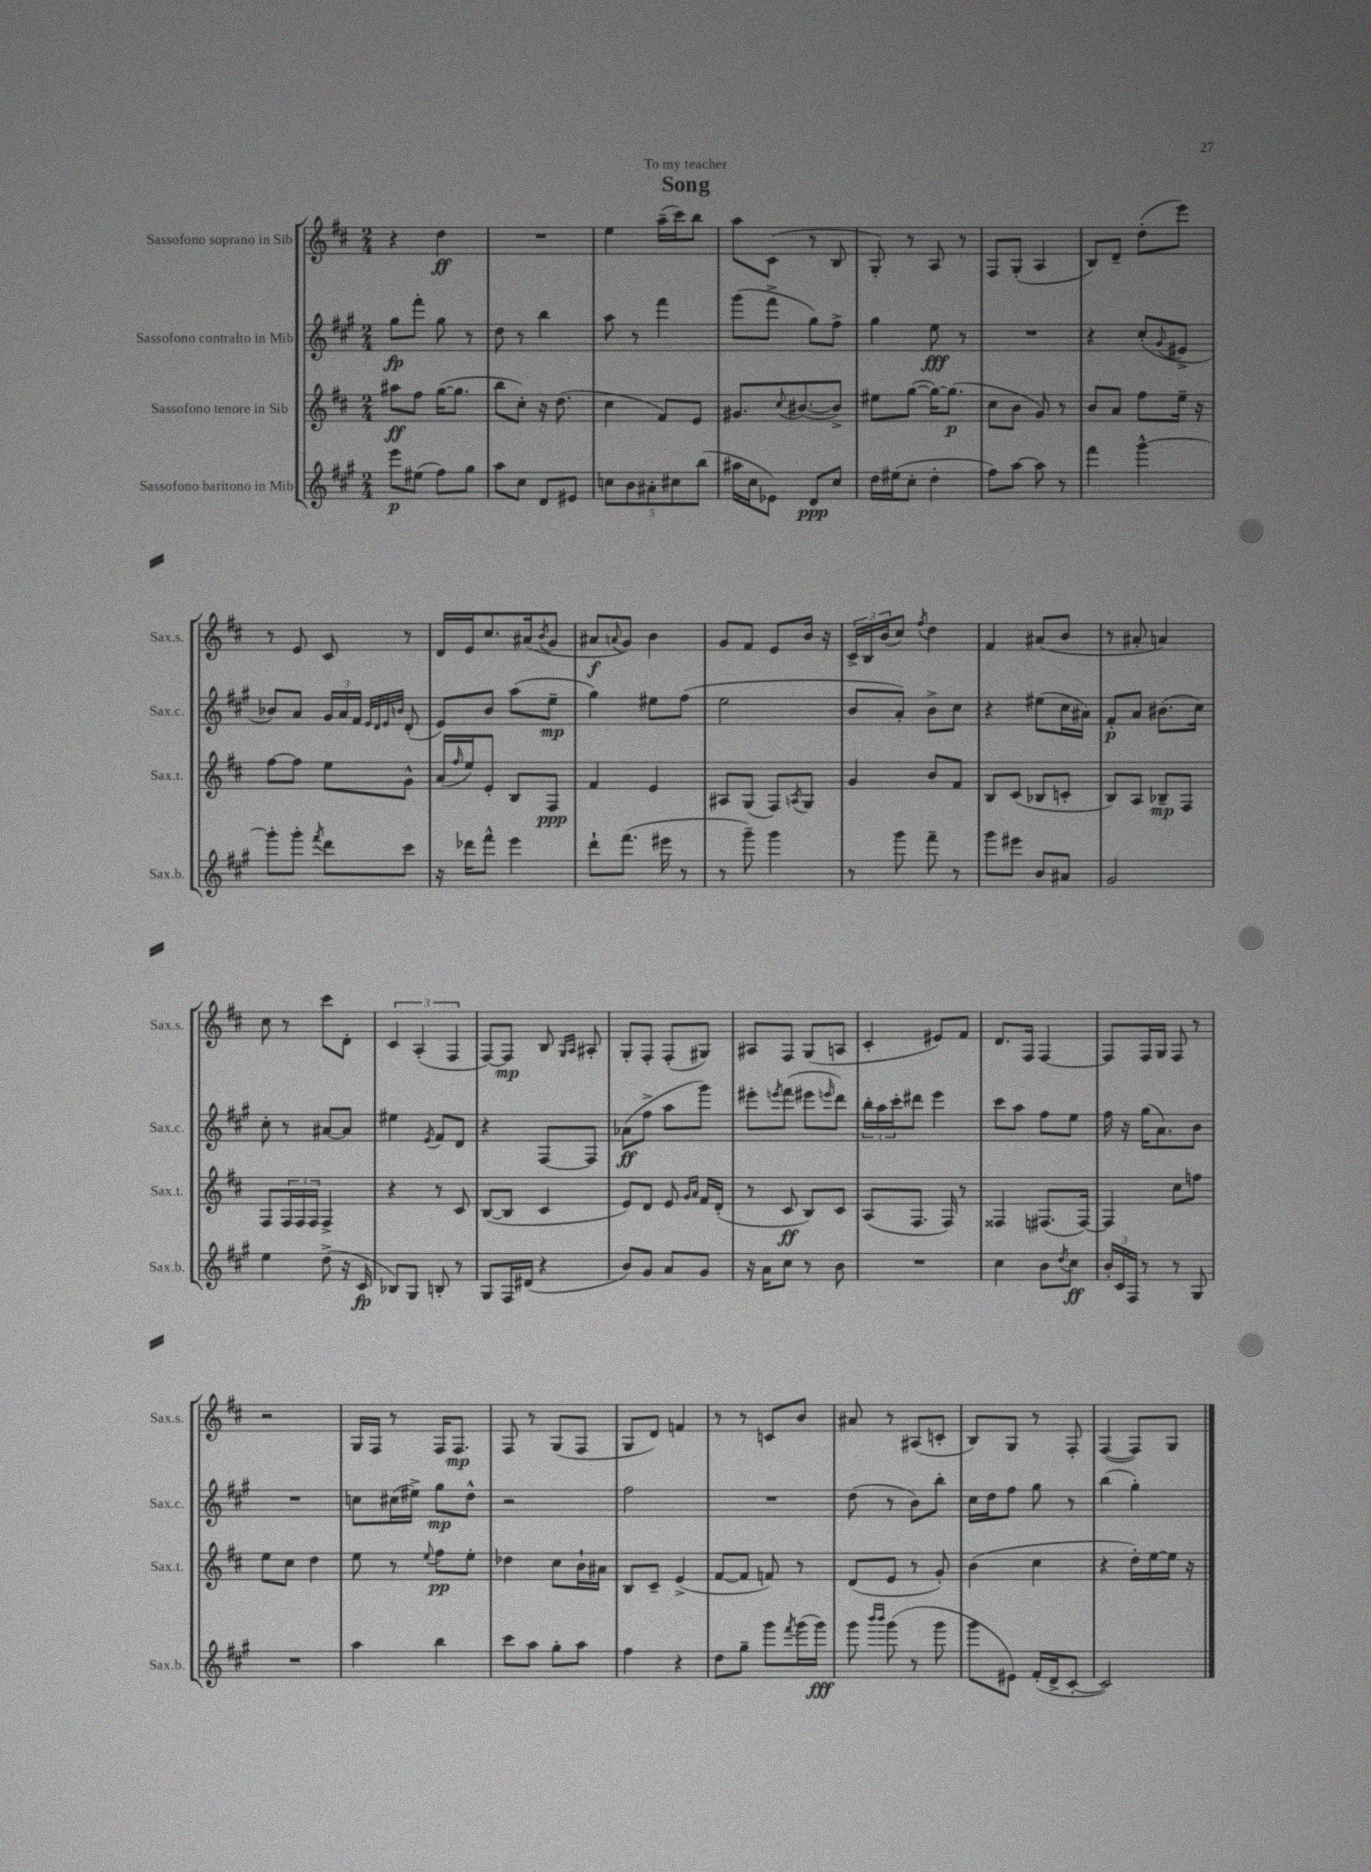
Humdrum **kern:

**kern	**dynam	**kern	**dynam	**kern	**dynam	**kern	**dynam
*part4	*part4	*part3	*part3	*part2	*part2	*part1	*part1
*staff4	*staff4	*staff3	*staff3	*staff2	*staff2	*staff1	*staff1
*I"Sassofono baritono in Mib	*	*I"Sassofono tenore in Sib	*	*I"Sassofono contralto in Mib	*	*I"Sassofono soprano in Sib	*
*I'Sax.b.	*	*I'Sax.t.	*	*I'Sax.c.	*	*I'Sax.s.	*
*clefG2	*	*clefG2	*	*clefG2	*	*clefG2	*
*k[f#c#g#]	*	*k[f#c#]	*	*k[f#c#g#]	*	*k[f#c#]	*
*M2/4	*	*M2/4	*	*M2/4	*	*M2/4	*
=1	=1	=1	=1	=1	=1	=1	=1
8eee\L	p	8aa#X\L	ff	8gg#\L	fp	4r	.
(8ee#X\J	.	8ff#\J	.	8fff#'\J	.	.	.
8ff#\L)	.	([16gg\KL	.	8gg#\	.	4dd\	ff
.	.	8.gg\J]	.	.	.	.	.
8gg#\J	.	.	.	8r	.	.	.
=2	=2	=2	=2	=2	=2	=2	=2
8aa\L	.	8bb\L	.	8dd\	.	2r	.
8cc#\J	.	8cc#'\J)	.	8r	.	.	.
8d/L	.	16r	.	4bb\	.	.	.
.	.	(8.dd\	.	.	.	.	.
8e#X/J	.	.	.	.	.	.	.
=3	=3	=3	=3	=3	=3	=3	=3
10ccn\L	.	4cc#\	.	8aa\	.	4ee\	.
10b\	.	.	.	.	.	.	.
.	.	.	.	8r	.	.	.
10a#X'\	.	.	.	.	.	.	.
.	.	8f#/L)	.	4fff#\	.	(16aa~\LL	.
10cc#X\	.	.	.	.	.	.	.
.	.	.	.	.	.	16ccc#\J)	.
.	.	8e/J	.	.	.	8bb\J	.
(10bb\J	.	.	.	.	.	.	.
=4	=4	=4	=4	=4	=4	=4	=4
16aa#X\LL	.	8.g#X/L	.	(8ggg#\L	.	8aa\L	.
16cc#\J	.	.	.	.	.	.	.
8e-X\J)	.	.	.	8fff#^\J	.	(8c#\J	.
.	.	8qqcc#/	.	.	.	.	.
.	.	([8.b#X/	.	.	.	.	.
8d/L	ppp	.	.	8gg#\L)	.	8r	.
8cc#/J	.	8b#^/J])	.	8ff#^\J	.	8B/	.
=5	=5	=5	=5	=5	=5	=5	=5
16dd\LL	.	8ee#X\L	.	4gg#\	.	8G'/)	.
(16ee#X\J	.	.	.	.	.	.	.
8cc#'\J	.	([8gg\J	.	.	.	8r	.
4dd'\	.	16gg\KL_)	.	8ee\	fff	8A/	.
.	.	(8.gg\J]	p	.	.	.	.
.	.	.	.	8r	.	8r	.
=6	=6	=6	=6	=6	=6	=6	=6
8ff#\L)	.	8cc#\L	.	2r	.	8F#/L	.
[8aa\J	.	8b\J	.	.	.	(8G'/J	.
8aa\]	.	8g/)	.	.	.	4A/	.
8r	.	8r	.	.	.	.	.
=7	=7	=7	=7	=7	=7	=7	=7
4fff#\	.	8b/L	.	4r	.	8B/L)	.
.	.	8a/J	.	.	.	8d~/J	.
[4ggg#^^\	.	8ff#\L	.	(8cc#'/L	.	(8dd'\L	.
.	.	.	.	8qqg#/	.	.	.
.	.	16ee~\Jk	.	8e#X^/J	.	8eee\J)	.
.	.	16r	.	.	.	.	.
!!LO:LB:g=z
=8	=8	=8	=8	=8	=8	=8	=8
8ggg#'\L]	.	[8ff#\L	.	8b-X/L)	.	8r	.
8ggg#'\J	.	8ff#\J]	.	8a/J	.	8e/	.
8qfff#/	.	.	.	.	.	.	.
8ddd\L	.	8ee\L	.	24g#/LL	.	8c#/	.
.	.	.	.	24a/	.	.	.
.	.	.	.	24f#/JJ	.	.	.
.	.	.	.	32qqe/LLL	.	.	.
.	.	.	.	32qqd/	.	.	.
.	.	.	.	32qqe/	.	.	.
.	.	.	.	32qqbn/JJJ	.	.	.
8ccc#\J	.	8g^^\J	.	(8d'/	.	8r	.
=9	=9	=9	=9	=9	=9	=9	=9
16r	.	(16a/LL	.	8e/L)	.	16d/LL	.
.	.	16qqff#/	.	.	.	.	.
16ddd-X\KL	.	16ee/J)	.	.	.	16e/J	.
8fff#^^\J	.	8e'/J	.	8b/J	.	8.cc#/	.
4eee\	.	8B/L	.	(8aa\L	.	.	.
.	.	.	.	.	.	(16a#X/k	.
.	.	.	.	.	.	8qb/	.
.	.	8F#/J	ppp	8ee~\J	mp	8g/J	.
=10	=10	=10	=10	=10	=10	=10	=10
8ddd`\L	.	4f#/	.	4gg#\)	.	8a#X/L	f
.	.	.	.	.	.	8qqan/	.
(8.fff#\J	.	.	.	.	.	8g/J)	.
.	.	4e/	.	8ee#X\L	.	4b\	.
16eee#X\	.	.	.	.	.	.	.
8r	.	.	.	(8ff#\J	.	.	.
=11	=11	=11	=11	=11	=11	=11	=11
8r	.	8A#X/L	.	2ee\	.	8g/L	.
8ggg#~\)	.	(8G/J	.	.	.	8f#/J	.
4ggg#\	.	8F#/L)	.	.	.	8e/L	.
.	.	8qAn/	.	.	.	.	.
.	.	8G/J	.	.	.	16b/Jk	.
.	.	.	.	.	.	16r	.
=12	=12	=12	=12	=12	=12	=12	=12
8r	.	4g/	.	8b/L	.	24c#^/LL	.
.	.	.	.	.	.	24B/	.
.	.	.	.	.	.	(24b/J	.
8ggg#\	.	.	.	8a'/J)	.	8cc#/J)	.
.	.	.	.	.	.	8qff#/	.
8fff#~\	.	8b/L	.	8b^\L	.	4dd\	.
8r	.	8f#/J	.	8cc#\J	.	.	.
=13	=13	=13	=13	=13	=13	=13	=13
8ggg#\L	.	8B/L	.	4r	.	4f#/	.
8eee#X\J	.	(8c#/J	.	.	.	.	.
8b/L	.	8B-X/L	.	(8ee#X\L	.	(8a#X/L	.
8a#X/J	.	8cn'/J	.	16cc#\L	.	8b/J	.
.	.	.	.	16a#X\JJ)	.	.	.
=14	=14	=14	=14	=14	=14	=14	=14
2g#/	.	8B/L)	.	8f#'/L	p	8r	.
.	.	8A/J	.	8a/J	.	8a#X'/	.
.	.	8B-X~/L	mp	(8.b#X\L	.	4an/)	.
.	.	8F#/J	.	.	.	.	.
.	.	.	.	16cc#\Jk)	.	.	.
!!LO:LB:g=z
=15	=15	=15	=15	=15	=15	=15	=15
4ee\	.	8F#/L	.	8cc#'\	.	8cc#\	.
.	.	24F#/L	.	8r	.	8r	.
.	.	24F#/	.	.	.	.	.
.	.	24F#/JJ	.	.	.	.	.
(8dd^\	.	4F#^/	.	[8a#X/L	.	8ccc#\L	.
16r	.	.	.	8a#/J]	.	8d'\J	.
16c#/	fp	.	.	.	.	.	.
=16	=16	=16	=16	=16	=16	=16	=16
8B-X/L)	.	4r	.	4ee#X\	.	6c#/	.
8G#/J	.	.	.	.	.	.	.
.	.	.	.	.	.	(6A'/	.
.	.	.	.	8qe/	.	.	.
8Bn'/	.	8r	.	8f#/L	.	.	.
.	.	.	.	.	.	6F#/	.
8r	.	8c#/	.	8d/J	.	.	.
=17	=17	=17	=17	=17	=17	=17	=17
8G#/L	.	([8B/L	.	4r	.	[8F#/L)	.
16F#/L	.	8B/J]	.	.	.	8F#/J]	mp
(16d#X/JJ	.	.	.	.	.	.	.
4r	.	4c#/	.	[8F#/L	.	8B/	.
.	.	.	.	.	.	16qqG/LL	.
.	.	.	.	.	.	16qqA/JJ	.
.	.	.	.	8F#/J]	.	8A#X'/	.
=18	=18	=18	=18	=18	=18	=18	=18
8b/L)	.	8e/L)	.	(8a-X\L	ff	8G'/L	.
8g#/J	.	8d/J	.	8ff#^\J	.	8F#'/J	.
8a/L	.	8e/	.	8aa\L	.	(8F#'/L	.
.	.	16qqg/LL	.	.	.	.	.
.	.	16qqa/JJ	.	.	.	.	.
8g#/J	.	16f#/LL	.	8ggg#\J)	.	8G#X/J)	.
.	.	(16d'/JJ	.	.	.	.	.
=19	=19	=19	=19	=19	=19	=19	=19
16r	.	8r	.	8eee#X'\L	.	8A#X/L	.
16a\KL	.	.	.	.	.	.	.
.	.	.	.	8qeeen/	.	.	.
8cc#\J	.	8c#/	ff	(8fff#\J	.	8F#/J	.
8r	.	8B/L)	.	8eee#X\L	.	(8G/L	.
.	.	.	.	16qqeeen/	.	.	.
8b\	.	8c#/J	.	8ddd\J)	.	8An/J	.
=20	=20	=20	=20	=20	=20	=20	=20
2r	.	(8A/L	.	24bb'\LL	.	4c#'/	.
.	.	.	.	24aa\	.	.	.
.	.	.	.	24ccc#'\J	.	.	.
.	.	8.F#/J	.	8ddd#X\J	.	.	.
.	.	.	.	4eee\	.	8e#X/L)	.
.	.	16F#/)	.	.	.	.	.
.	.	8r	.	.	.	8f#/J	.
=21	=21	=21	=21	=21	=21	=21	=21
4cc#\	.	4F##X/	.	8ccc#\L	.	8.d/L	.
.	.	.	.	8aa\J	.	.	.
.	.	.	.	.	.	16F#/Jk	.
8b\L	.	(8.F#X/L	.	8ff#\L	.	[4F#/	.
8qdd/	.	.	.	.	.	.	.
8cc#\J	ff	.	.	8ee\J	.	.	.
.	.	[16F#/Jk)	.	.	.	.	.
=22	=22	=22	=22	=22	=22	=22	=22
24b'/LL	.	4F#/]	.	16ff#\	.	8F#/L]	.
24c#/	.	.	.	.	.	.	.
.	.	.	.	16r	.	.	.
24F#/JJ	.	.	.	.	.	.	.
8r	.	.	.	(16gg#\KL	.	16F#/L	.
.	.	.	.	8.a\)	.	16G/JJ	.
8r	.	8cc#\L	.	.	.	8F#/	.
8G#/	.	8ffn\J	.	8b\J	.	8r	.
!!LO:LB:g=z
=23	=23	=23	=23	=23	=23	=23	=23
2r	.	8ee\L	.	2r	.	2r	.
.	.	8cc#\J	.	.	.	.	.
.	.	4dd\	.	.	.	.	.
=24	=24	=24	=24	=24	=24	=24	=24
4aa\	.	8ee\	.	8ccn\L	.	16G/LL	.
.	.	.	.	.	.	16F#/JJ	.
.	.	8r	.	(16cc#X\L	.	8r	.
.	.	.	.	16ee#X^\JJ)	.	.	.
.	.	8qqee/	.	.	.	.	.
4bb\	.	8ff#\L	pp	8gg#\L	mp	16F#/KL	.
.	.	.	.	.	.	8.F#/J	mp
.	.	8ee'\J	.	8dd^^\J	.	.	.
=25	=25	=25	=25	=25	=25	=25	=25
8ccc#\L	.	4dd-X\	.	2r	.	8F#/	.
8aa\J	.	.	.	.	.	8r	.
8gg#'\L	.	8cc#\L	.	.	.	(8G/L	.
8aa\J	.	16b`\L	.	.	.	8F#/J	.
.	.	16a#X\JJ	.	.	.	.	.
=26	=26	=26	=26	=26	=26	=26	=26
4ff#\	.	8B/L	.	2ff#\	.	8G/L	.
.	.	8c#~/J	.	.	.	8d/J)	.
4r	.	(4e^/	.	.	.	4fn/	.
=27	=27	=27	=27	=27	=27	=27	=27
8dd\L	.	[8f#/L	.	2r	.	8r	.
8gg#~\J	.	8f#/J]	.	.	.	8r	.
8ggg#\L	.	8fn/)	.	.	.	8cn/L	.
8qfff#/	.	.	.	.	.	.	.
(16ggg#\L	.	8r	.	.	.	8b/J	.
16ggg#\JJ)	fff	.	.	.	.	.	.
=28	=28	=28	=28	=28	=28	=28	=28
8ggg#\	.	(8d/L	.	(8dd\	.	8a#X/	.
16qqbbb/LL	.	.	.	.	.	.	.
16qqbbb/JJ	.	.	.	.	.	.	.
(8ggg#\	.	8e/J	.	8r	.	8r	.
8r	.	8r	.	8b\L)	.	(8A#X/L	.
8ggg#\	.	8g'/)	.	8bb'\J	.	8cn'/J	.
=29	=29	=29	=29	=29	=29	=29	=29
8ggg#\L	.	(4b\	.	16cc#\LL	.	8B/L)	.
.	.	.	.	16dd\J	.	.	.
8e#X\J)	.	.	.	8ff#\J	.	8G/J	.
(16f#'/LL	.	4cc#\	.	8gg#\	.	8r	.
16d^/J	.	.	.	.	.	.	.
[8c#'/J	.	.	.	8r	.	8F#'/	.
=30	=30	=30	=30	=30	=30	=30	=30
2c#/])	.	4r	.	(4bb\	.	([4F#/	.
.	.	16dd'\LL)	.	4gg#'\)	.	8F#/L])	.
.	.	[16ee\	.	.	.	.	.
.	.	16ee\JJ]	.	.	.	8G/J	.
.	.	16r	.	.	.	.	.
==	==	==	==	==	==	==	==
*-	*-	*-	*-	*-	*-	*-	*-
